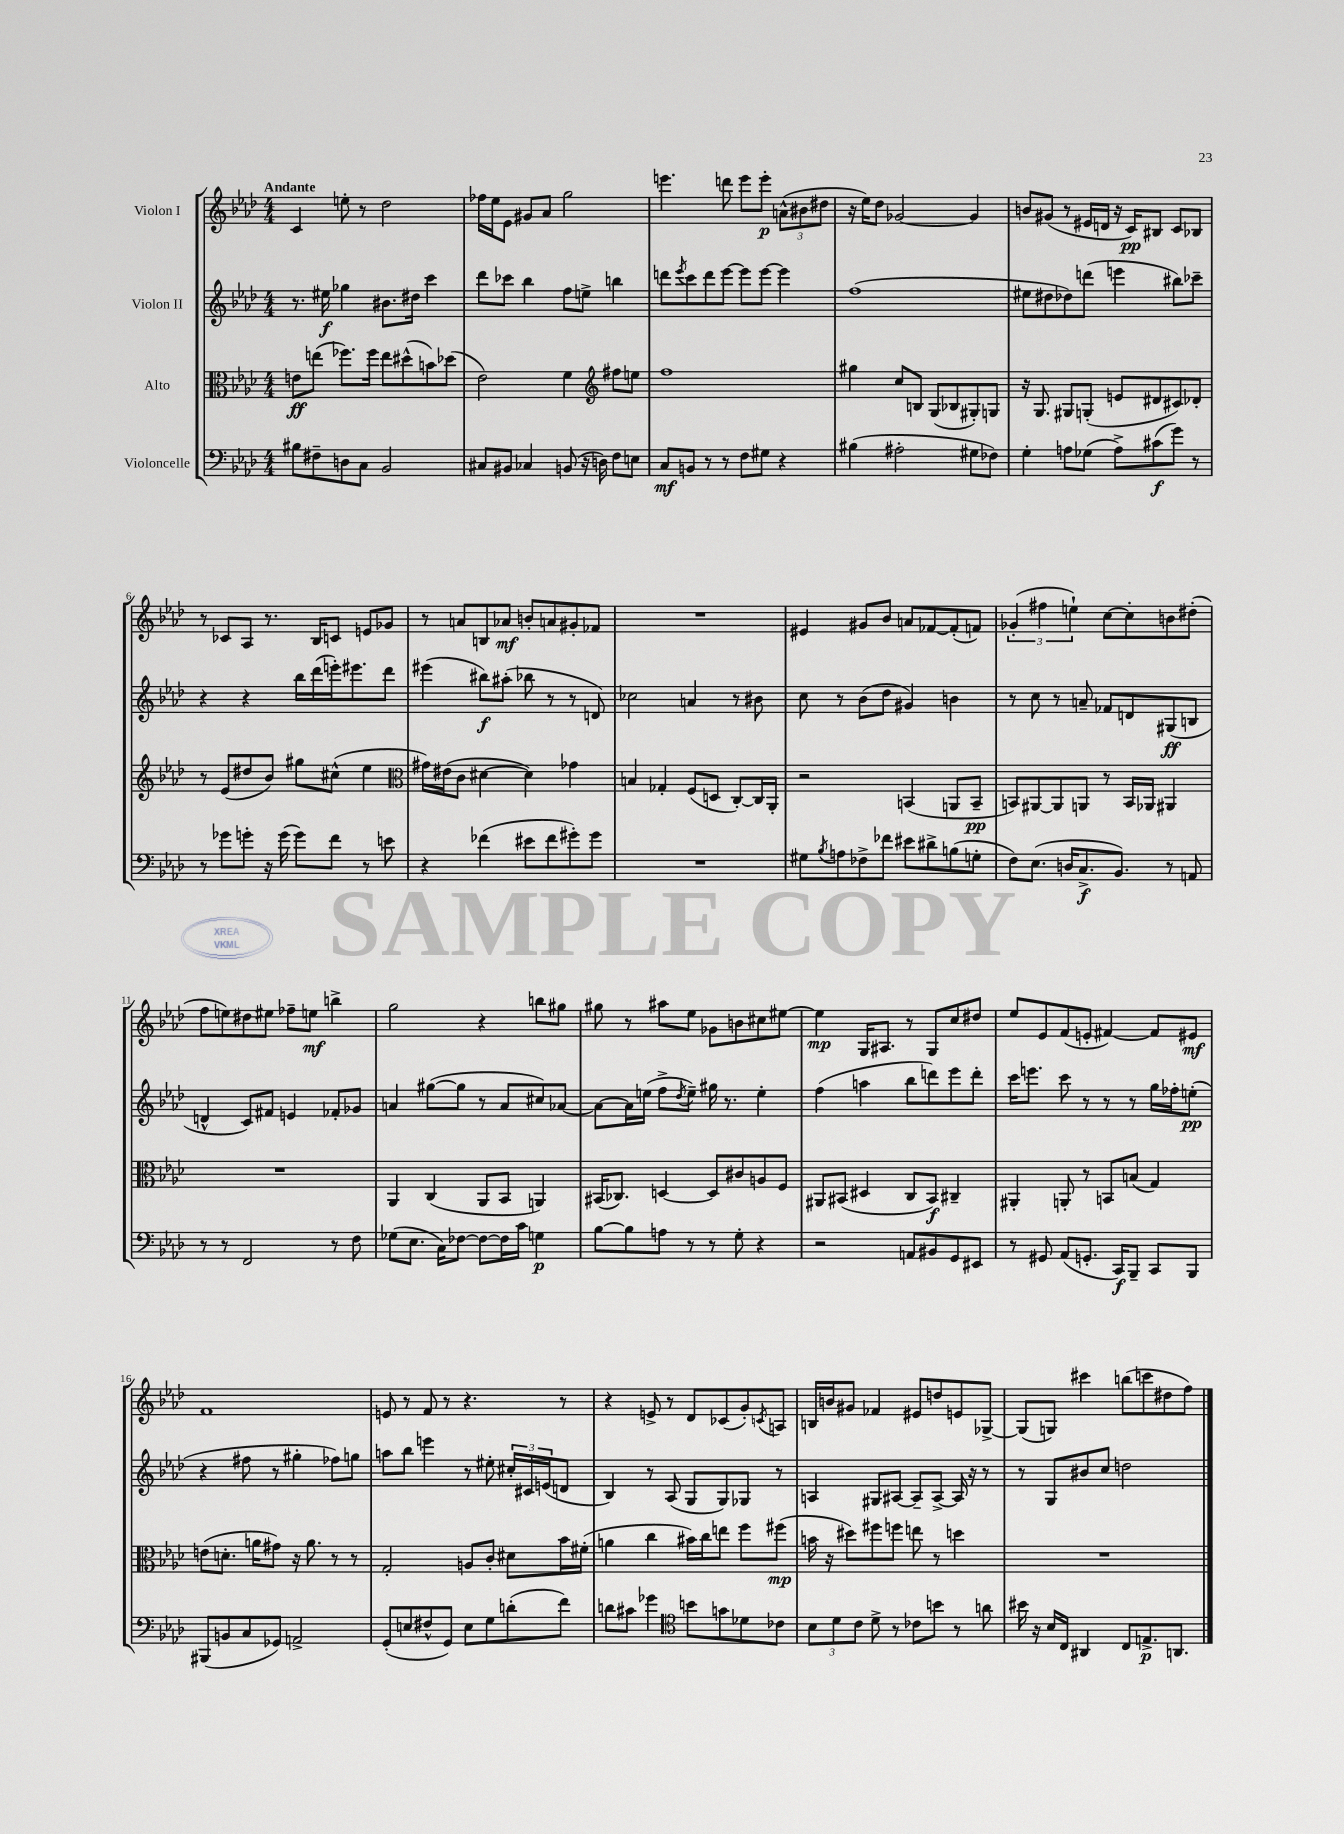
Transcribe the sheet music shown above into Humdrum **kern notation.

**kern	**dynam	**kern	**dynam	**kern	**dynam	**kern	**dynam
*part4	*part4	*part3	*part3	*part2	*part2	*part1	*part1
*staff4	*staff4	*staff3	*staff3	*staff2	*staff2	*staff1	*staff1
*I"Violoncelle	*	*I"Alto	*	*I"Violon II	*	*I"Violon I	*
*clefF4	*	*clefC3	*	*clefG2	*	*clefG2	*
*k[b-e-a-d-]	*	*k[b-e-a-d-]	*	*k[b-e-a-d-]	*	*k[b-e-a-d-]	*
*M4/4	*	*M4/4	*	*M4/4	*	*M4/4	*
=1	=1	=1	=1	=1	=1	=1	=1
!	!	!	!	!	!	!LO:TX:a:B:t=Andante	!
8B#X\L	.	8en\L	ff	8.r	.	4c/	.
8F#X~\	.	(8een\J	.	.	.	.	.
.	.	.	.	16ee#X\	f	.	.
8Dn\	.	8.ff-X\L)	.	4gg-X\	.	8een'\	.
8C\J	.	.	.	.	.	8r	.
.	.	16ff-\Jk	.	.	.	.	.
2BB-/	.	8ee\L	.	8.b#X\L	.	2dd-\	.
.	.	(8dd#X^^\	.	.	.	.	.
.	.	.	.	16dd#X\Jk	.	.	.
.	.	8bn\)	.	4ccc\	.	.	.
.	.	(8dd-X\J	.	.	.	.	.
=2	=2	=2	=2	=2	=2	=2	=2
8C#X/L	.	2e-\)	.	8ddd-\L	.	16ff-X\LL	.
.	.	.	.	.	.	16ee-\J	.
8BB#X/J	.	.	.	8ccc-X\J	.	8e-\J	.
4C-X/	.	.	.	4bb-\	.	8g#X/L	.
.	.	.	.	.	.	8a-/J	.
(8BBn/	.	4f\	.	8ff\L	.	2gg\	.
16r	.	.	.	8een^\J	.	.	.
16Dn\)	.	.	.	.	.	.	.
*	*	*clefG2	*	*	*	*	*
8F\L	.	8ff#X\L	.	4bbn\	.	.	.
8En\J	.	8een\J	.	.	.	.	.
=3	=3	=3	=3	=3	=3	=3	=3
8C/L	mf	1ff	.	8dddn\L	.	4.eeen\	.
.	.	.	.	8qeee-/	.	.	.
8BBn/J	.	.	.	8ccc\	.	.	.
8r	.	.	.	8ddd\	.	.	.
8r	.	.	.	[8eee-\J	.	8dddn\	.
8F\L	.	.	.	8eee-\L]	.	8eee\L	.
8G#X\J	.	.	.	[8eee-\J	.	8eee'\J	p
4r	.	.	.	4eee-\]	.	(12an^^\L	.
.	.	.	.	.	.	12b#X\	.
.	.	.	.	.	.	12dd#X\J	.
=4	=4	=4	=4	=4	=4	=4	=4
(4B#X\	.	4gg#X\	.	(1ff	.	16r	.
.	.	.	.	.	.	16ee-\KL)	.
.	.	.	.	.	.	8dd-\J	.
2A#X'\	.	8cc/L	.	.	.	[2g-X/	.
.	.	8Bn/J	.	.	.	.	.
.	.	(8G/L	.	.	.	.	.
.	.	8B-X/	.	.	.	.	.
8G#X\L	.	8G#X'/)	.	.	.	4g-/]	.
8F-X\J)	.	8Gn/J	.	.	.	.	.
=5	=5	=5	=5	=5	=5	=5	=5
4G'\	.	16r	.	8ee#X\L	.	8bn/L	.
.	.	8.G/	.	.	.	.	.
.	.	.	.	8dd#X\	.	(8g#X/J	.
8An\L	.	8G#X/L	.	8dd-X\)	.	8r	.
(8G-X\J	.	(8Gn'/J	.	(8dddn\J	.	16e#X/LL	.
.	.	.	.	.	.	16dn/JJ	.
8A^\L)	.	8en/L	.	4eeen\	.	16r	.
.	.	.	.	.	.	16c/KL)	pp
(8c#X\	f	8d#X/	.	.	.	8B#X/J	.
8g\J)	.	8c#X/)	.	8bb#X\L)	.	8c/L	.
8r	.	8d-X'/J	.	8ccc-X~\J	.	8B-X/J	.
!!LO:LB:g=z
=6	=6	=6	=6	=6	=6	=6	=6
8r	.	8r	.	4r	.	8r	.
8g-X\L	.	(8e-/L	.	.	.	8c-X/L	.
8gn'\J	.	8dd#X/	.	4r	.	8A-/J	.
16r	.	8b-/J)	.	.	.	8.r	.
(16g\	.	.	.	.	.	.	.
8g\L)	.	8gg#X\L	.	16bb-\LL	.	.	.
.	.	.	.	(16ddd-\	.	16B-/KL	.
8f\J	.	(8cc#X^^\J	.	16eeen'\J)	.	8cn/J	.
.	.	.	.	8.eee#X\	.	.	.
8r	.	4ee-\	.	.	.	8en/L	.
8en\	.	.	.	8ddd-\J	.	8g-X/J	.
=7	=7	=7	=7	=7	=7	=7	=7
*	*	*clefC3	*	*	*	*	*
4r	.	16g#X\LL)	.	(4eee#X\	.	8r	.
.	.	(16e#X\J	.	.	.	.	.
.	.	8c\J	.	.	.	8an/L	.
(4f-X\	.	[4d#X\	.	8bb#X\L)	f	8Bn/	.
.	.	.	.	(8aa#X'\J	.	8a-X/J	mf
8e#X\L	.	4d#\])	.	8bb-X\	.	8bn'/L	.
8f-\	.	.	.	8r	.	8an/	.
8g#X'\)	.	4g-X\	.	8r	.	8g#X'/	.
8g#\J	.	.	.	8dn/)	.	8f-X/J	.
=8	=8	=8	=8	=8	=8	=8	=8
1r	.	4Bn/	.	2cc-X\	.	1r	.
.	.	4G-X'/	.	.	.	.	.
.	.	(8F/L	.	4an/	.	.	.
.	.	8Dn/J	.	.	.	.	.
.	.	[8C'/L)	.	8r	.	.	.
.	.	16C/L]	.	8b#X\	.	.	.
.	.	16AA-'/JJ	.	.	.	.	.
=9	=9	=9	=9	=9	=9	=9	=9
8G#X\L	.	2r	.	8cc\	.	4e#X/	.
8qB-/	.	.	.	.	.	.	.
8An\	.	.	.	8r	.	.	.
8F-X^\	.	.	.	(8b-\L	.	8g#X/L	.
8f-X\J	.	.	.	8dd-\J	.	8b-/J	.
8e#X\L	.	(4BBn/	.	4g#X/)	.	8an/L	.
8d#X^\	.	.	.	.	.	[8f-X/	.
(8Bn\	.	8AAn/L	.	4bn\	.	(8f-'/]	.
8Gn'\J	.	8BB~/J	pp	.	.	8fn/J)	.
=10	=10	=10	=10	=10	=10	=10	=10
8F\L)	.	8BBn/L)	.	8r	.	(6g-X'/	.
(8.E-\J	.	[8AA#X/	.	8cc\	.	.	.
.	.	.	.	.	.	6ff#X\	.
.	.	8AA#/]	.	8r	.	.	.
16Dn/KL	.	.	.	.	.	.	.
.	.	.	.	.	.	6een`\)	.
8.C^/	f	8AAn/J	.	8an~/	.	.	.
.	.	8r	.	8f-X/L	.	[8cc\L	.
8.BB-/J)	.	.	.	.	.	.	.
.	.	16BB/LL	.	8dn/	.	8cc'\]	.
.	.	16AA-X/JJ	.	.	.	.	.
8r	.	4AA#X/	.	(8G#X/	ff	8bn\	.
8AAn/	.	.	.	8Bn/J	.	(8dd#X'\J	.
!!LO:LB:g=z
=11	=11	=11	=11	=11	=11	=11	=11
8r	.	1r	.	4dn^^/	.	8ff\L	.
8r	.	.	.	.	.	8een\)	.
2FF/	.	.	.	8c/L)	.	8dd#X\	.
.	.	.	.	8f#X/J	.	8ee#X\J	.
.	.	.	.	4en/	.	8ff-X~\L	.
.	.	.	.	.	.	8een\J	mf
8r	.	.	.	8f-X'/L	.	4bbn^\	.
8F\	.	.	.	8g-X/J	.	.	.
=12	=12	=12	=12	=12	=12	=12	=12
(8G-X\L	.	4AA-/	.	4an/	.	2gg\	.
8.E-\J	.	.	.	.	.	.	.
.	.	(4C/	.	([8gg#X\L	.	.	.
16C\KL)	.	.	.	.	.	.	.
[8F-X\J	.	.	.	8gg#\J]	.	.	.
8F-\L_	.	8AA-/L	.	8r	.	4r	.
16F-\L]	.	8BB-/J	.	8a/L	.	.	.
16c\JJ	.	.	.	.	.	.	.
4Gn\	p	4AAn/)	.	8cc#X/)	.	8bbn\L	.
.	.	.	.	[8a-X/J	.	8gg#X\J	.
=13	=13	=13	=13	=13	=13	=13	=13
[8B-\L	.	(16BB#X/KL	.	8a-\L_	.	8gg#X\	.
.	.	8.C-X/J)	.	.	.	.	.
8B-\]	.	.	.	16a-\L]	.	8r	.
.	.	.	.	(16een\JJ	.	.	.
8An\J	.	[4Dn/	.	8ff^\L	.	8aa#X\L	.
.	.	.	.	8qdd-/	.	.	.
8r	.	.	.	8ee~\J)	.	8ee-\J	.
8r	.	8D/L]	.	16gg#X\	.	8g-X\L	.
.	.	.	.	8.r	.	.	.
8G'\	.	8c#X/	.	.	.	8bn\	.
4r	.	8An/	.	4ee'\	.	8cc#X\	.
.	.	8F/J	.	.	.	[8ee#X\J	.
=14	=14	=14	=14	=14	=14	=14	=14
2r	.	8AA#X/L	.	(4ff\	.	4ee#\]	mp
.	.	(8BB#X/J	.	.	.	.	.
.	.	4D#X/	.	4aan\	.	16G/KL	.
.	.	.	.	.	.	8.A#X/J	.
8AAn/L	.	8C/L	.	8bb-\L	.	8r	.
8BB#X/	.	8BB#/J)	f	8dddn\)	.	8G/L	.
8GG/	.	4C#X~/	.	8eee-\	.	8cc/	.
8EE#X/J	.	.	.	8ddd'\J	.	8dd#X/J	.
=15	=15	=15	=15	=15	=15	=15	=15
8r	.	4AA#X'/	.	16ccc\KL	.	8ee-/L	.
.	.	.	.	8.eeen\J	.	.	.
8GG#X/	.	.	.	.	.	8e-/	.
(8AA-/L	.	8AAn'/	.	8ccc\	.	(8f/	.
8.GGn'/J	.	8r	.	8r	.	8en'/J	.
.	.	8BBn/L	.	8r	.	[4f#X/)	.
16CC/KL)	f	.	.	.	.	.	.
8BBB-~/J	.	(8Bn/J	.	8r	.	.	.
8CC/L	.	4G/)	.	16gg\LL	.	8f#/L]	.
.	.	.	.	16ff-X'\J	.	.	.
8BBB-/J	.	.	.	(8een'\J	pp	8e#X/J	mf
!!LO:LB:g=z
=16	=16	=16	=16	=16	=16	=16	=16
(8BBB#X/L	.	(8en\L	.	4r	.	1f	.
8BBn/	.	8.dn'\J	.	.	.	.	.
8C/	.	.	.	8ff#X\	.	.	.
.	.	16an\KL	.	.	.	.	.
8GG-X/J)	.	8g#X\J)	.	8r	.	.	.
2AAn^/	.	16r	.	4gg#X'\	.	.	.
.	.	8.a\	.	.	.	.	.
.	.	8r	.	8ff-X\L)	.	.	.
.	.	8r	.	8ggn\J	.	.	.
=17	=17	=17	=17	=17	=17	=17	=17
(8GG'/L	.	2G'/	.	8aan\L	.	8en/	.
8En/	.	.	.	8bb-\J	.	8r	.
8F#X^^/	.	.	.	4eeen\	.	8f/	.
8GG/J)	.	.	.	.	.	8r	.
8E\L	.	8An/L	.	8r	.	4.r	.
8G\	.	8c'/J	.	8ee#X'\	.	.	.
(8dn'\	.	8d#X\L	.	24cc#X'/LL	.	.	.
.	.	.	.	24c#X/	.	.	.
.	.	.	.	(24en/J	.	.	.
8f\J)	.	16b-\L	.	8dn/J	.	8r	.
.	.	(16f#X'\JJ	.	.	.	.	.
=18	=18	=18	=18	=18	=18	=18	=18
8dn\L	.	4an\	.	4B-/)	.	4r	.
8c#X\J	.	.	.	.	.	.	.
4g-X\	.	4cc\	.	8r	.	8en^/	.
.	.	.	.	(8A-/	.	8r	.
*clefC4	*	*	*	*	*	*	*
8bn\L	.	16b#X\LL)	.	8G/L	.	8d-/L	.
.	.	16cc\J	.	.	.	.	.
8gn\	.	8een\J	.	8G/)	.	(8c-X/	.
8d-X\	.	8ff\L	.	8G-X/J	.	8g'/)	.
.	.	.	.	.	.	8qcn/	.
8c-X\J	.	(8ff#X\J	mp	8r	.	8An/J	.
=19	=19	=19	=19	=19	=19	=19	=19
12B-\L	.	16bn\	.	4An/	.	16Bn/LL	.
.	.	16r	.	.	.	16bn/J	.
12d-\	.	.	.	.	.	.	.
.	.	8dd#X\L)	.	.	.	8g#X/J	.
12c\J	.	.	.	.	.	.	.
8d-^\	.	8ff#X\	.	8G#X/L	.	4f-X/	.
8r	.	8ffn\J	.	[8A#X/J	.	.	.
8c-X\L	.	8een\	.	8A#~/L]	.	8e#X/L	.
8bn\J	.	8r	.	[8A#^/J	.	8ddn/	.
8r	.	4ddn\	.	16A#/]	.	8en/	.
.	.	.	.	16r	.	.	.
8an\	.	.	.	8r	.	[8G-X^/J	.
=20	=20	=20	=20	=20	=20	=20	=20
16b#X\	.	1r	.	8r	.	(8G-/L]	.
16r	.	.	.	.	.	.	.
16B-/LL	.	.	.	8G/L	.	8Gn/J)	.
16C/JJ	.	.	.	.	.	.	.
4AA#X/	.	.	.	8b#X/	.	4ccc#X\	.
.	.	.	.	8cc/J	.	.	.
8C/L	.	.	.	2ddn\	.	(8bbn\L	.
8.En^/	p	.	.	.	.	8cccn\	.
.	.	.	.	.	.	8dd#X\	.
8.AAn/J	.	.	.	.	.	.	.
.	.	.	.	.	.	8ff\J)	.
==	==	==	==	==	==	==	==
*-	*-	*-	*-	*-	*-	*-	*-
